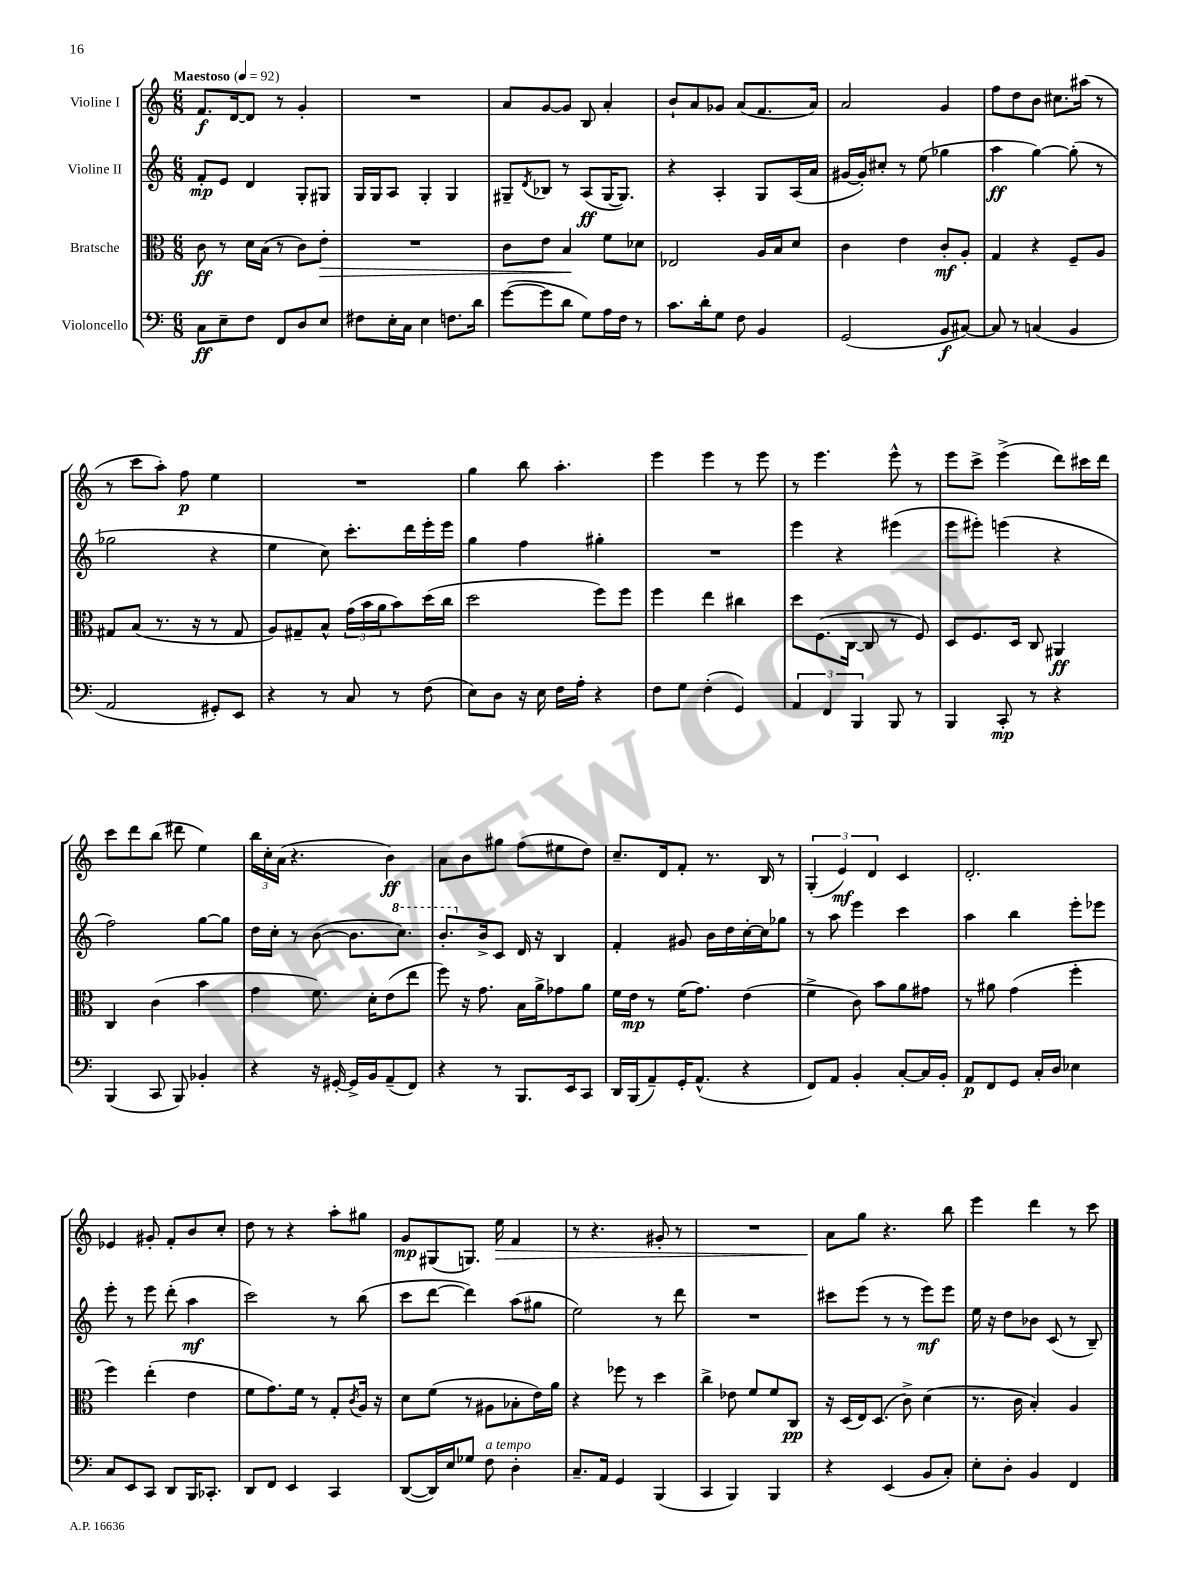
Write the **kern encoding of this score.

**kern	**dynam	**kern	**dynam	**kern	**dynam	**kern	**dynam
*part4	*part4	*part3	*part3	*part2	*part2	*part1	*part1
*staff4	*staff4	*staff3	*staff3	*staff2	*staff2	*staff1	*staff1
*I"Violoncello	*	*I"Bratsche	*	*I"Violine II	*	*I"Violine I	*
*clefF4	*	*clefC3	*	*clefG2	*	*clefG2	*
*k[]	*	*k[]	*	*k[]	*	*k[]	*
*M6/8	*	*M6/8	*	*M6/8	*	*M6/8	*
*MM92	*	*MM92	*	*MM92	*	*MM92	*
=1	=1	=1	=1	=1	=1	=1	=1
!	!	!	!	!	!	!LO:TX:a:B:t=Maestoso	!
8C\L	ff	8c\	ff	8f'/L	mp	8.f/L	f
8E~\	.	8r	.	8e/J	.	.	.
.	.	.	.	.	.	[16d/k	.
8F\J	.	16d\LL	.	4d/	.	8d/J]	.
.	.	(16B\JJ	.	.	.	.	.
8FF/L	.	8r	.	.	.	8r	.
8D/	.	8c\L)	.	8G'/L	.	4g'/	.
!	!	!	!LO:HP:b	!	!	!	!
8E/J	.	8e'\J	>	8G#X/J	.	.	.
=2	=2	=2	=2	=2	=2	=2	=2
8F#X\L	.	2.r	.	16G/LL	.	2.r	.
.	.	.	.	16G/J	.	.	.
16E'\L	.	.	.	8A/J	.	.	.
16C\JJ	.	.	.	.	.	.	.
4E\	.	.	.	4G'/	.	.	.
8.Fn\L	.	.	.	4G/	.	.	.
16d\Jk	.	.	.	.	.	.	.
=3	=3	=3	=3	=3	=3	=3	=3
([8g\L	.	8c\L	.	8G#X~/L	.	8a/L	.
.	.	.	.	8qd/	.	.	.
8g\]	.	8e\J	.	8B-X/J	.	[8g/	.
8d\J	.	4B/	.	8r	.	8g/J]	.
8G\L)	.	.	.	(8A/L	ff	8B/	.
16A\L	.	8f\L	]	[16G#/K	.	4a'/	.
16F\JJ	.	.	.	8.G#/J])	.	.	.
8r	.	8d-X\J	.	.	.	.	.
=4	=4	=4	=4	=4	=4	=4	=4
8.c\L	.	2E-X/	.	4r	.	8b`/L	.
.	.	.	.	.	.	8a/	.
16d'\k	.	.	.	.	.	.	.
8G\J	.	.	.	4A'/	.	8g-X/J	.
8F\	.	.	.	.	.	(8a/L	.
4BB/	.	16A/LL	.	8G/L	.	8.f/	.
.	.	16B/J	.	.	.	.	.
.	.	8d/J	.	(16A/L	.	.	.
.	.	.	.	16a/JJ	.	16a/Jk)	.
=5	=5	=5	=5	=5	=5	=5	=5
(2GG/	.	4c\	.	[16g#X/LL	.	2a/	.
.	.	.	.	16g#'/J])	.	.	.
.	.	.	.	8cc#X'/J	.	.	.
.	.	4e\	.	8r	.	.	.
.	.	.	.	(8ee\	.	.	.
8BB/L	f	8c'/L	mf	4gg-X\	.	4g/	.
[8C#X/J)	.	8A'/J	.	.	.	.	.
=6	=6	=6	=6	=6	=6	=6	=6
8C#/]	.	4G/	.	4aa\	ff	8ff\L	.
8r	.	.	.	.	.	8dd\	.
(4Cn/	.	4r	.	[4gg\)	.	8b\J	.
.	.	.	.	.	.	8.cc#X\L	.
4BB/	.	8F~/L	.	(8gg'\]	.	.	.
.	.	.	.	.	.	(16aa#X\Jk	.
.	.	8A/J	.	8r	.	8r	.
!!LO:LB:g=z
=7	=7	=7	=7	=7	=7	=7	=7
2AA/	.	8G#X/L	.	2gg-X\	.	8r	.
.	.	(8B/J	.	.	.	8ccc\L	.
.	.	8.r	.	.	.	8aa'\J)	.
.	.	.	.	.	.	8ff\	p
.	.	16r	.	.	.	.	.
8GG#X'/L)	.	8r	.	4r	.	4ee\	.
8EE/J	.	8G#/	.	.	.	.	.
=8	=8	=8	=8	=8	=8	=8	=8
4r	.	8A/L)	.	4ee\	.	2.r	.
.	.	8G#X~/	.	.	.	.	.
8r	.	8B^^/J	.	8cc\)	.	.	.
8C/	.	(24g\LL	.	8.ccc'\L	.	.	.
.	.	24b\	.	.	.	.	.
.	.	24a\J	.	.	.	.	.
8r	.	8b\)	.	.	.	.	.
.	.	.	.	16ddd\L	.	.	.
(8F\	.	(16dd\L	.	16eee'\	.	.	.
.	.	16cc\JJ	.	16eee\JJ	.	.	.
=9	=9	=9	=9	=9	=9	=9	=9
8E\L)	.	2dd\	.	4gg\	.	4gg\	.
8D\J	.	.	.	.	.	.	.
16r	.	.	.	4ff\	.	8bb\	.
16E\	.	.	.	.	.	.	.
16F\LL	.	.	.	.	.	4.aa'\	.
16A'\JJ	.	.	.	.	.	.	.
4r	.	8ff\L)	.	4gg#X'\	.	.	.
.	.	8ff\J	.	.	.	.	.
=10	=10	=10	=10	=10	=10	=10	=10
8F\L	.	4ff\	.	2.r	.	4eee\	.
8G\J	.	.	.	.	.	.	.
(4F'\	.	4ee\	.	.	.	4eee\	.
4GG/)	.	4cc#X\	.	.	.	8r	.
.	.	.	.	.	.	8eee\	.
=11	=11	=11	=11	=11	=11	=11	=11
6AA/	.	8dd\L	.	4eee\	.	8r	.
.	.	(8.F\	.	.	.	4.eee\	.
6FF/	.	.	.	.	.	.	.
.	.	.	.	4r	.	.	.
.	.	[16C\Jk	.	.	.	.	.
6BBB/	.	.	.	.	.	.	.
.	.	8C/]	.	.	.	.	.
8BBB/	.	8r	.	(4eee#X\	.	8eee^^\	.
8r	.	8F/)	.	.	.	8r	.
=12	=12	=12	=12	=12	=12	=12	=12
4BBB/	.	8D/L	.	8eee\L	.	8eee\L	.
.	.	8.F/	.	8eee#X'\J)	.	8ccc^\J	.
8CC'/	mp	.	.	(4eeen\	.	(4eee^\	.
.	.	16D/Jk	.	.	.	.	.
8r	.	8C/	.	.	.	.	.
4r	.	4AA#X/	ff	4r	.	8ddd\L)	.
.	.	.	.	.	.	16ccc#X\L	.
.	.	.	.	.	.	16ddd\JJ	.
!!LO:LB:g=z
=13	=13	=13	=13	=13	=13	=13	=13
(4BBB/	.	4C/	.	2ff\)	.	8ccc\L	.
.	.	.	.	.	.	8ddd\	.
8CC/	.	(4c\	.	.	.	(8bb\J	.
8BBB/)	.	.	.	.	.	8ddd#X\	.
4BB-X'/	.	4b\	.	[8gg\L	.	4ee\)	.
.	.	.	.	8gg\J]	.	.	.
=14	=14	=14	=14	=14	=14	=14	=14
4r	.	4g\	.	16dd\LL	.	24bb\LL	.
.	.	.	.	.	.	24cc'\	.
.	.	.	.	16cc'\JJ	.	.	.
.	.	.	.	.	.	(24a\JJ	.
.	.	.	.	8r	.	4.r	.
16r	.	8.f\)	.	([8b\	.	.	.
[16GG#X'/	.	.	.	.	.	.	.
16GG#^/LL]	.	.	.	8.b\L]	.	.	.
16BB/J	.	16d'\KL	.	.	.	.	.
(8AA~/	.	(8e\	.	.	.	4b\)	ff
*	*	*	*	*8va	*	*	*
.	.	.	.	8.ccc\J)	.	.	.
8FF/J)	.	8ee\J	.	.	.	.	.
=15	=15	=15	=15	=15	=15	=15	=15
4r	.	8ff\)	.	8.bb'/L	.	8a\L	.
.	.	16r	.	.	.	8b\	.
*	*	*	*	*X8va	*	*	*
.	.	8.g\	.	16b^/k	.	.	.
8r	.	.	.	8c/J	.	8gg#X\J	.
8.BBB/L	.	16B\LL	.	16d/	.	(8ff\L	.
.	.	16a^\J	.	16r	.	.	.
.	.	8g-X\	.	4B/	.	8ee#X\	.
16EE/k	.	.	.	.	.	.	.
8CC/J	.	8a\J	.	.	.	8dd\J)	.
=16	=16	=16	=16	=16	=16	=16	=16
16DD/LL	.	16f\LL	.	4f'/	.	8.cc~/L	.
(16BBB/J	.	16e\JJ	mp	.	.	.	.
8AA~/)	.	8r	.	.	.	.	.
.	.	.	.	.	.	16d/k	.
16GG'/K	.	(16f\KL	.	8g#X/	.	8f'/J	.
(8.AA^^/J	.	8.g\J)	.	.	.	.	.
.	.	.	.	16b\LL	.	8.r	.
.	.	.	.	16dd\	.	.	.
4r	.	(4e\	.	[16cc'\	.	.	.
.	.	.	.	16cc\J]	.	16B/	.
.	.	.	.	8gg-X\J	.	8r	.
=17	=17	=17	=17	=17	=17	=17	=17
8FF/L)	.	4f^\	.	8r	.	(6G'/	.
8AA/J	.	.	.	8aa\	.	.	.
.	.	.	.	.	.	6e/)	mf
4BB'/	.	8c\)	.	4eee\	.	.	.
.	.	.	.	.	.	6d/	.
.	.	8b\L	.	.	.	.	.
[8C'/L	.	8a\	.	4ccc\	.	4c/	.
16C/L]	.	8g#X\J	.	.	.	.	.
16BB'/JJ	.	.	.	.	.	.	.
=18	=18	=18	=18	=18	=18	=18	=18
8AA/L	p	8r	.	4aa\	.	2.d'/	.
8FF/	.	8a#X\	.	.	.	.	.
8GG/J	.	(4g\	.	4bb\	.	.	.
16C'/LL	.	.	.	.	.	.	.
16D/JJ	.	.	.	.	.	.	.
4E-X\	.	4ff'\	.	8eee'\L	.	.	.
.	.	.	.	8eee-X\J	.	.	.
!!LO:LB:g=z
=19	=19	=19	=19	=19	=19	=19	=19
8C/L	.	4ff\)	.	8eee'\	.	4e-X/	.
8EE/	.	.	.	8r	.	.	.
8CC/J	.	(4ee'\	.	8eee\	.	8g#X'/	.
8DD/L	.	.	.	(8ddd'\	.	8f'/L	.
16BBB/K	.	4e\	.	4aa\	mf	8b/	.
8.CC-X'/J	.	.	.	.	.	.	.
.	.	.	.	.	.	8cc'/J	.
=20	=20	=20	=20	=20	=20	=20	=20
8DD/L	.	8f\L	.	2ccc\)	.	8dd\	.
8FF/J	.	8.g\)	.	.	.	8r	.
4EE/	.	.	.	.	.	4r	.
.	.	16f\Jk	.	.	.	.	.
.	.	8r	.	.	.	.	.
4CC/	.	8G'/L	.	8r	.	8aa'\L	.
.	.	8qc/	.	.	.	.	.
.	.	16A/Jk	.	(8bb\	.	8gg#X\J	.
.	.	16r	.	.	.	.	.
=21	=21	=21	=21	=21	=21	=21	=21
([8DD/L	.	8d\L	.	8ccc\L	.	8g/L	mp
16DD/L])	.	(8f\J	.	[8ddd\J	.	(8G#X/	.
16E/J	.	.	.	.	.	.	.
8G-X/J	.	8r	.	4ddd\])	.	8.Gn/J)	.
!LO:TX:a:i:t=a tempo	!	!	!	!	!	!	!
8F\	.	8A#X\L	.	.	.	.	.
!	!	!	!	!	!	!	!LO:HP:b
.	.	.	.	.	.	16ee\	>
4D'\	.	8B-X'\	.	(8aa\L	.	4f/	.
.	.	16e\L)	.	8gg#X\J	.	.	.
.	.	16a\JJ	.	.	.	.	.
=22	=22	=22	=22	=22	=22	=22	=22
8.C~/L	.	4r	.	2ee\)	.	8r	.
.	.	.	.	.	.	4.r	.
16AA/Jk	.	.	.	.	.	.	.
4GG/	.	8ff-X\	.	.	.	.	.
.	.	8r	.	.	.	.	.
(4BBB/	.	4dd\	.	8r	.	8g#X'/	.
.	.	.	.	8ddd\	.	8r	.
=23	=23	=23	=23	=23	=23	=23	=23
4CC/	.	4cc^\	.	2.r	.	2.r	.
4BBB/)	.	8e-X\	.	.	.	.	.
.	.	8f/L	.	.	.	.	.
4BBB/	.	8f/	.	.	.	.	.
.	.	8C/J	pp	.	.	.	.
=24	=24	=24	=24	=24	=24	=24	=24
4r	.	16r	.	8ccc#X\L	.	8a\L	.
.	.	(16D/LL	.	.	.	.	.
.	.	16E/J)	.	(8eee\J	.	8gg\J	]
.	.	(8.D/J	.	.	.	.	.
(4EE/	.	.	.	8r	.	4.r	.
.	.	8c^\)	.	8r	.	.	.
8BB/L	.	(4d\	.	8eee\L)	mf	.	.
8C'/J)	.	.	.	8eee\J	.	8bb\	.
=25	=25	=25	=25	=25	=25	=25	=25
8E'\L	.	8.r	.	16ee\	.	4eee\	.
.	.	.	.	16r	.	.	.
8D'\J	.	.	.	8dd\L	.	.	.
.	.	16c\	.	.	.	.	.
4BB/	.	4B'/)	.	8b-X\J	.	4ddd\	.
.	.	.	.	(8c/	.	.	.
4FF/	.	4A/	.	8r	.	8r	.
.	.	.	.	8B~/)	.	8ccc\	.
==	==	==	==	==	==	==	==
*-	*-	*-	*-	*-	*-	*-	*-
